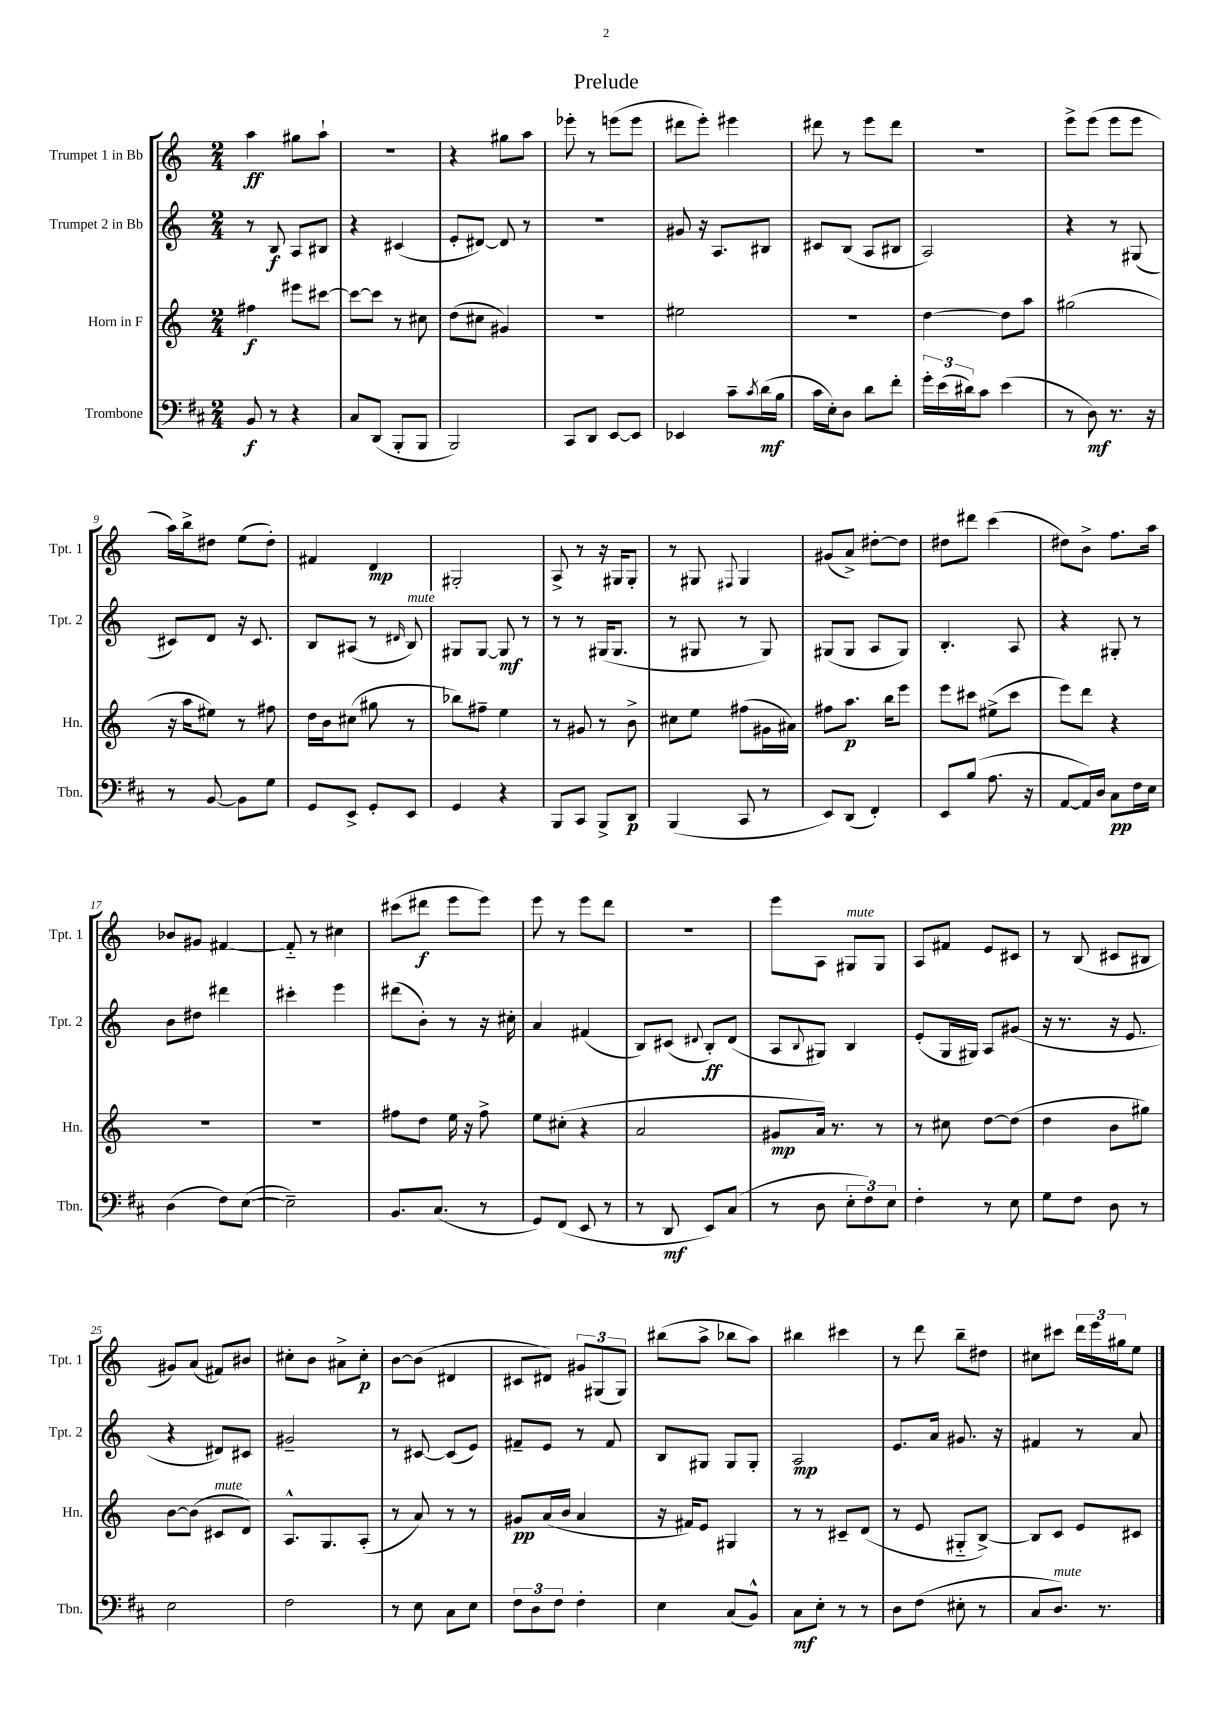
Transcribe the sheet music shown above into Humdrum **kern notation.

**kern	**dynam	**kern	**dynam	**kern	**dynam	**kern	**dynam
*part4	*part4	*part3	*part3	*part2	*part2	*part1	*part1
*staff4	*staff4	*staff3	*staff3	*staff2	*staff2	*staff1	*staff1
*I"Trombone	*	*I"Horn in F	*	*I"Trumpet 2 in Bb	*	*I"Trumpet 1 in Bb	*
*I'Tbn.	*	*I'Hn.	*	*I'Tpt. 2	*	*I'Tpt. 1	*
*clefF4	*	*clefG2	*	*clefG2	*	*clefG2	*
*k[f#c#]	*	*k[]	*	*k[]	*	*k[]	*
*M2/4	*	*M2/4	*	*M2/4	*	*M2/4	*
=1	=1	=1	=1	=1	=1	=1	=1
8BB/	f	4ff#X\	f	8r	.	4aa\	ff
8r	.	.	.	8B/	f	.	.
4r	.	8eee#X\L	.	8A/L	.	8gg#X\L	.
.	.	[8ccc#X\J	.	8B#X/J	.	8aa`\J	.
=2	=2	=2	=2	=2	=2	=2	=2
8C#/L	.	8ccc#\L_	.	4r	.	2r	.
(8DD/J	.	8ccc#\J]	.	.	.	.	.
8BBB'/L	.	8r	.	(4c#X/	.	.	.
8BBB/J	.	8cc#X\	.	.	.	.	.
=3	=3	=3	=3	=3	=3	=3	=3
2BBB/)	.	(8dd\L	.	8e'/L	.	4r	.
.	.	8cc#X\J	.	[8d#X/J)	.	.	.
.	.	4g#X/)	.	8d#/]	.	8gg#X\L	.
.	.	.	.	8r	.	8aa\J	.
=4	=4	=4	=4	=4	=4	=4	=4
8CC#/L	.	2r	.	2r	.	8eee-X'\	.
8DD/J	.	.	.	.	.	8r	.
[8EE/L	.	.	.	.	.	(8eeen\L	.
8EE/J]	.	.	.	.	.	8eee\J	.
=5	=5	=5	=5	=5	=5	=5	=5
4EE-X/	.	2ee#X\	.	8g#X/	.	8ddd#X\L	.
.	.	.	.	16r	.	8eee'\J)	.
.	.	.	.	8.A/L	.	.	.
8c#~\L	.	.	.	.	.	4eee#X\	.
8qc#/	.	.	.	.	.	.	.
(16d\L	mf	.	.	8B#X/J	.	.	.
16B\JJ	.	.	.	.	.	.	.
=6	=6	=6	=6	=6	=6	=6	=6
16c#\LL	.	2r	.	8c#X/L	.	8ddd#X\	.
16E'\J)	.	.	.	.	.	.	.
8D\J	.	.	.	(8B/J	.	8r	.
8d\L	.	.	.	8A/L	.	8eee\L	.
8f#'\J	.	.	.	8B#X/J	.	8ddd#\J	.
=7	=7	=7	=7	=7	=7	=7	=7
24g'\LL	.	[4dd\	.	2A/)	.	2r	.
(24e\	.	.	.	.	.	.	.
24d#X\J)	.	.	.	.	.	.	.
8c#\J	.	.	.	.	.	.	.
(4e\	.	8dd\L]	.	.	.	.	.
.	.	8aa\J	.	.	.	.	.
=8	=8	=8	=8	=8	=8	=8	=8
8r	.	(2gg#X\	.	4r	.	8eee^\L	.
8D\)	mf	.	.	.	.	(8eee\J	.
8.r	.	.	.	8r	.	8eee\L	.
.	.	.	.	(8G#X/	.	8eee\J	.
16r	.	.	.	.	.	.	.
!!LO:LB:g=z
=9	=9	=9	=9	=9	=9	=9	=9
8r	.	16r	.	8c#X/L)	.	16aa\LL)	.
.	.	16aa\KL	.	.	.	16bb^\J	.
[8BB/	.	8ee#X\J)	.	8d/J	.	8dd#X\J	.
8BB\L]	.	8r	.	16r	.	(8ee\L	.
.	.	.	.	8.c#/	.	.	.
8G\J	.	8ff#X\	.	.	.	8dd#'\J)	.
=10	=10	=10	=10	=10	=10	=10	=10
8GG/L	.	16dd\LL	.	8B/L	.	4f#X/	.
.	.	16b\J	.	.	.	.	.
8EE^/J	.	(8cc#X\J	.	(8A#X/J	.	.	.
8GG'/L	.	8gg#X\	.	8r	.	4d/	mp
.	.	.	.	16qqd#X/	.	.	.
!	!	!	!	!LO:TX:a:i:t=mute	!	!	!
8EE/J	.	8r	.	8B/)	.	.	.
=11	=11	=11	=11	=11	=11	=11	=11
4GG/	.	8bb-X\L)	.	8G#X/L	.	2G#X'/	.
.	.	8ff#X~\J	.	[8G#/J	.	.	.
4r	.	4ee\	.	8G#/]	mf	.	.
.	.	.	.	8r	.	.	.
=12	=12	=12	=12	=12	=12	=12	=12
8BBB/L	.	8r	.	8r	.	8A^/	.
8CC#/J	.	8g#X/	.	8r	.	8r	.
8BBB^/L	.	8r	.	(16G#X/KL	.	16r	.
.	.	.	.	8.G#/J	.	16G#X/KL	.
8DD/J	p	8b^\	.	.	.	8G#'/J	.
=13	=13	=13	=13	=13	=13	=13	=13
(4BBB/	.	8cc#X\L	.	8r	.	8r	.
.	.	8ee\J	.	8G#X/	.	8G#X/	.
.	.	.	.	.	.	8qqF#X/	.
8CC#/	.	(8ff#X\L	.	8r	.	4G#/	.
8r	.	16g#X\L	.	8G#/)	.	.	.
.	.	16a#X\JJ)	.	.	.	.	.
=14	=14	=14	=14	=14	=14	=14	=14
8EE/L)	.	8ff#X\L	.	(8G#X/L	.	(8g#X/L	.
(8DD/J	.	8.aa\J	p	8G#/J	.	8a^/J)	.
4FF#'/)	.	.	.	8A/L	.	[8dd#X'\L	.
.	.	16bb\KL	.	.	.	.	.
.	.	8eee\J	.	8G#/J)	.	8dd#\J]	.
=15	=15	=15	=15	=15	=15	=15	=15
8EE/L	.	8eee\L	.	4.B'/	.	8dd#X\L	.
(8B/J	.	8ccc#X\J	.	.	.	8ddd#X\J	.
8.A\	.	(8ee#X^\L	.	.	.	(4ccc\	.
.	.	8ccc#\J	.	8A/	.	.	.
16r	.	.	.	.	.	.	.
=16	=16	=16	=16	=16	=16	=16	=16
[8AA/L	.	8eee\L)	.	4r	.	8dd#X\L)	.
16AA/L])	.	8ddd\J	.	.	.	8b^\J	.
16D/JJ	.	.	.	.	.	.	.
8C#\L	pp	4r	.	8G#X'/	.	8.ff\L	.
16F#\L	.	.	.	8r	.	.	.
16E\JJ	.	.	.	.	.	16aa\Jk	.
!!LO:LB:g=z
=17	=17	=17	=17	=17	=17	=17	=17
(4D\	.	2r	.	8b\L	.	8b-X/L	.
.	.	.	.	8dd#X\J	.	8g#X/J	.
8F#\L)	.	.	.	4ddd#X\	.	[4f#X/	.
([8E\J	.	.	.	.	.	.	.
=18	=18	=18	=18	=18	=18	=18	=18
2E~\])	.	2r	.	4ccc#X'\	.	8f#/]	.
.	.	.	.	.	.	8r	.
.	.	.	.	4eee\	.	4cc#X\	.
=19	=19	=19	=19	=19	=19	=19	=19
8.BB/L	.	8ff#X\L	.	(8ddd#X\L	.	(8ccc#X\L	.
.	.	8dd\J	.	8b'\J)	.	8ddd#X\J	f
(8.C#/J	.	.	.	.	.	.	.
.	.	16ee\	.	8r	.	8eee\L	.
.	.	16r	.	.	.	.	.
8r	.	8ff#^\	.	16r	.	8eee\J)	.
.	.	.	.	16cc#X'\	.	.	.
=20	=20	=20	=20	=20	=20	=20	=20
8GG/L)	.	8ee\L	.	4a/	.	8eee\	.
(8FF#/J	.	(8cc#X'\J	.	.	.	8r	.
8EE/	.	4r	.	(4f#X/	.	8eee\L	.
8r	.	.	.	.	.	8ddd\J	.
=21	=21	=21	=21	=21	=21	=21	=21
8r	.	2a/	.	8B/L)	.	2r	.
8DD/	mf	.	.	(8c#X/J	.	.	.
.	.	.	.	8qqd#X/	.	.	.
8EE/L)	.	.	.	8B'/L)	ff	.	.
(8C#/J	.	.	.	(8d#/J	.	.	.
=22	=22	=22	=22	=22	=22	=22	=22
8r	.	8g#X/L	mp	8A/L	.	8eee\L	.
.	.	.	.	8qqB/	.	.	.
8D\	.	16a/Jk)	.	8G#X/J)	.	8A\J	.
.	.	8.r	.	.	.	.	.
!	!	!	!	!	!	!LO:TX:a:i:t=mute	!
12E'\L	.	.	.	4B/	.	8G#X/L	.
12F#\)	.	.	.	.	.	.	.
.	.	8r	.	.	.	8G#/J	.
12E\J	.	.	.	.	.	.	.
=23	=23	=23	=23	=23	=23	=23	=23
4F#'\	.	8r	.	(8e'/L	.	8A/L	.
.	.	8cc#X\	.	16G/L	.	8f#X/J	.
.	.	.	.	16G#X/JJ)	.	.	.
8r	.	[8dd\L	.	8A/L	.	8e/L	.
8E\	.	(8dd\J]	.	(8g#X/J	.	8c#X/J	.
=24	=24	=24	=24	=24	=24	=24	=24
8G\L	.	4dd\	.	16r	.	8r	.
.	.	.	.	8.r	.	.	.
8F#\J	.	.	.	.	.	(8B/	.
8D\	.	8b\L	.	16r	.	8c#X/L	.
.	.	.	.	8.e/	.	.	.
8r	.	8gg#X\J)	.	.	.	8B#X/J	.
!!LO:LB:g=z
=25	=25	=25	=25	=25	=25	=25	=25
2E\	.	[8b\L	.	4r	.	8g#X/L)	.
.	.	(8b\J]	.	.	.	(8a/J	.
!	!	!LO:TX:a:i:t=mute	!	!	!	!	!
.	.	8c#X/L	.	8d#X/L)	.	8f#X/L)	.
.	.	8d/J)	.	8c#X/J	.	8b#X/J	.
=26	=26	=26	=26	=26	=26	=26	=26
2F#\	.	8.A^^/L	.	2g#X~/	.	8cc#X'\L	.
.	.	.	.	.	.	8b\J	.
.	.	8.G/	.	.	.	.	.
.	.	.	.	.	.	8a#X^\L	.
.	.	(8A'/J	.	.	.	8cc#'\J	p
=27	=27	=27	=27	=27	=27	=27	=27
8r	.	8r	.	8r	.	[8b\L	.
8E\	.	8a/)	.	[8c#X/	.	(8b\J]	.
8C#\L	.	8r	.	(8c#/L]	.	4d#X/	.
8E\J	.	8r	.	8e/J)	.	.	.
=28	=28	=28	=28	=28	=28	=28	=28
12F#\L	.	8g#X/L	pp	8f#X~/L	.	8c#X/L	.
12D\	.	.	.	.	.	.	.
.	.	(16a/L	.	8e/J	.	8d#X/J)	.
12F#\J	.	.	.	.	.	.	.
.	.	16b/JJ	.	.	.	.	.
4F#'\	.	4a/	.	8r	.	12g#X/L	.
.	.	.	.	.	.	(12G#X/	.
.	.	.	.	8f#/	.	.	.
.	.	.	.	.	.	12G#/J)	.
=29	=29	=29	=29	=29	=29	=29	=29
4E\	.	16r	.	8B/L	.	(8bb#X\L	.
.	.	16f#X/KL)	.	.	.	.	.
.	.	8e/J	.	8G#X/J	.	8aa^\J	.
(8C#/L	.	4G#X/	.	8G#/L	.	8bb-X\L	.
8BB^^/J)	.	.	.	8G#'/J	.	8aa\J)	.
=30	=30	=30	=30	=30	=30	=30	=30
8C#\L	mf	8r	.	2A/	mp	4bb#X\	.
8E'\J	.	8r	.	.	.	.	.
8r	.	8c#X~/L	.	.	.	4ccc#X\	.
8r	.	(8d/J	.	.	.	.	.
=31	=31	=31	=31	=31	=31	=31	=31
8D\L	.	8r	.	8.e/L	.	8r	.
(8F#\J	.	8e/	.	.	.	8ddd\	.
.	.	.	.	16a/Jk	.	.	.
8E#X'\	.	8G#X/L	.	8.g#X/	.	8bb~\L	.
8r	.	[8B^/J)	.	.	.	8dd#X\J	.
.	.	.	.	16r	.	.	.
=32	=32	=32	=32	=32	=32	=32	=32
8C#/L	.	8B/L]	.	4f#X/	.	8cc#X\L	.
!LO:TX:a:i:t=mute	!	!	!	!	!	!	!
8.D/J)	.	8c/J	.	.	.	8ccc#X\J	.
.	.	8e/L	.	8r	.	24ddd\LL	.
.	.	.	.	.	.	24eee\	.
8.r	.	.	.	.	.	.	.
.	.	.	.	.	.	24gg#X\J	.
.	.	8c#X/J	.	8a/	.	8ee\J	.
==	==	==	==	==	==	==	==
*-	*-	*-	*-	*-	*-	*-	*-
